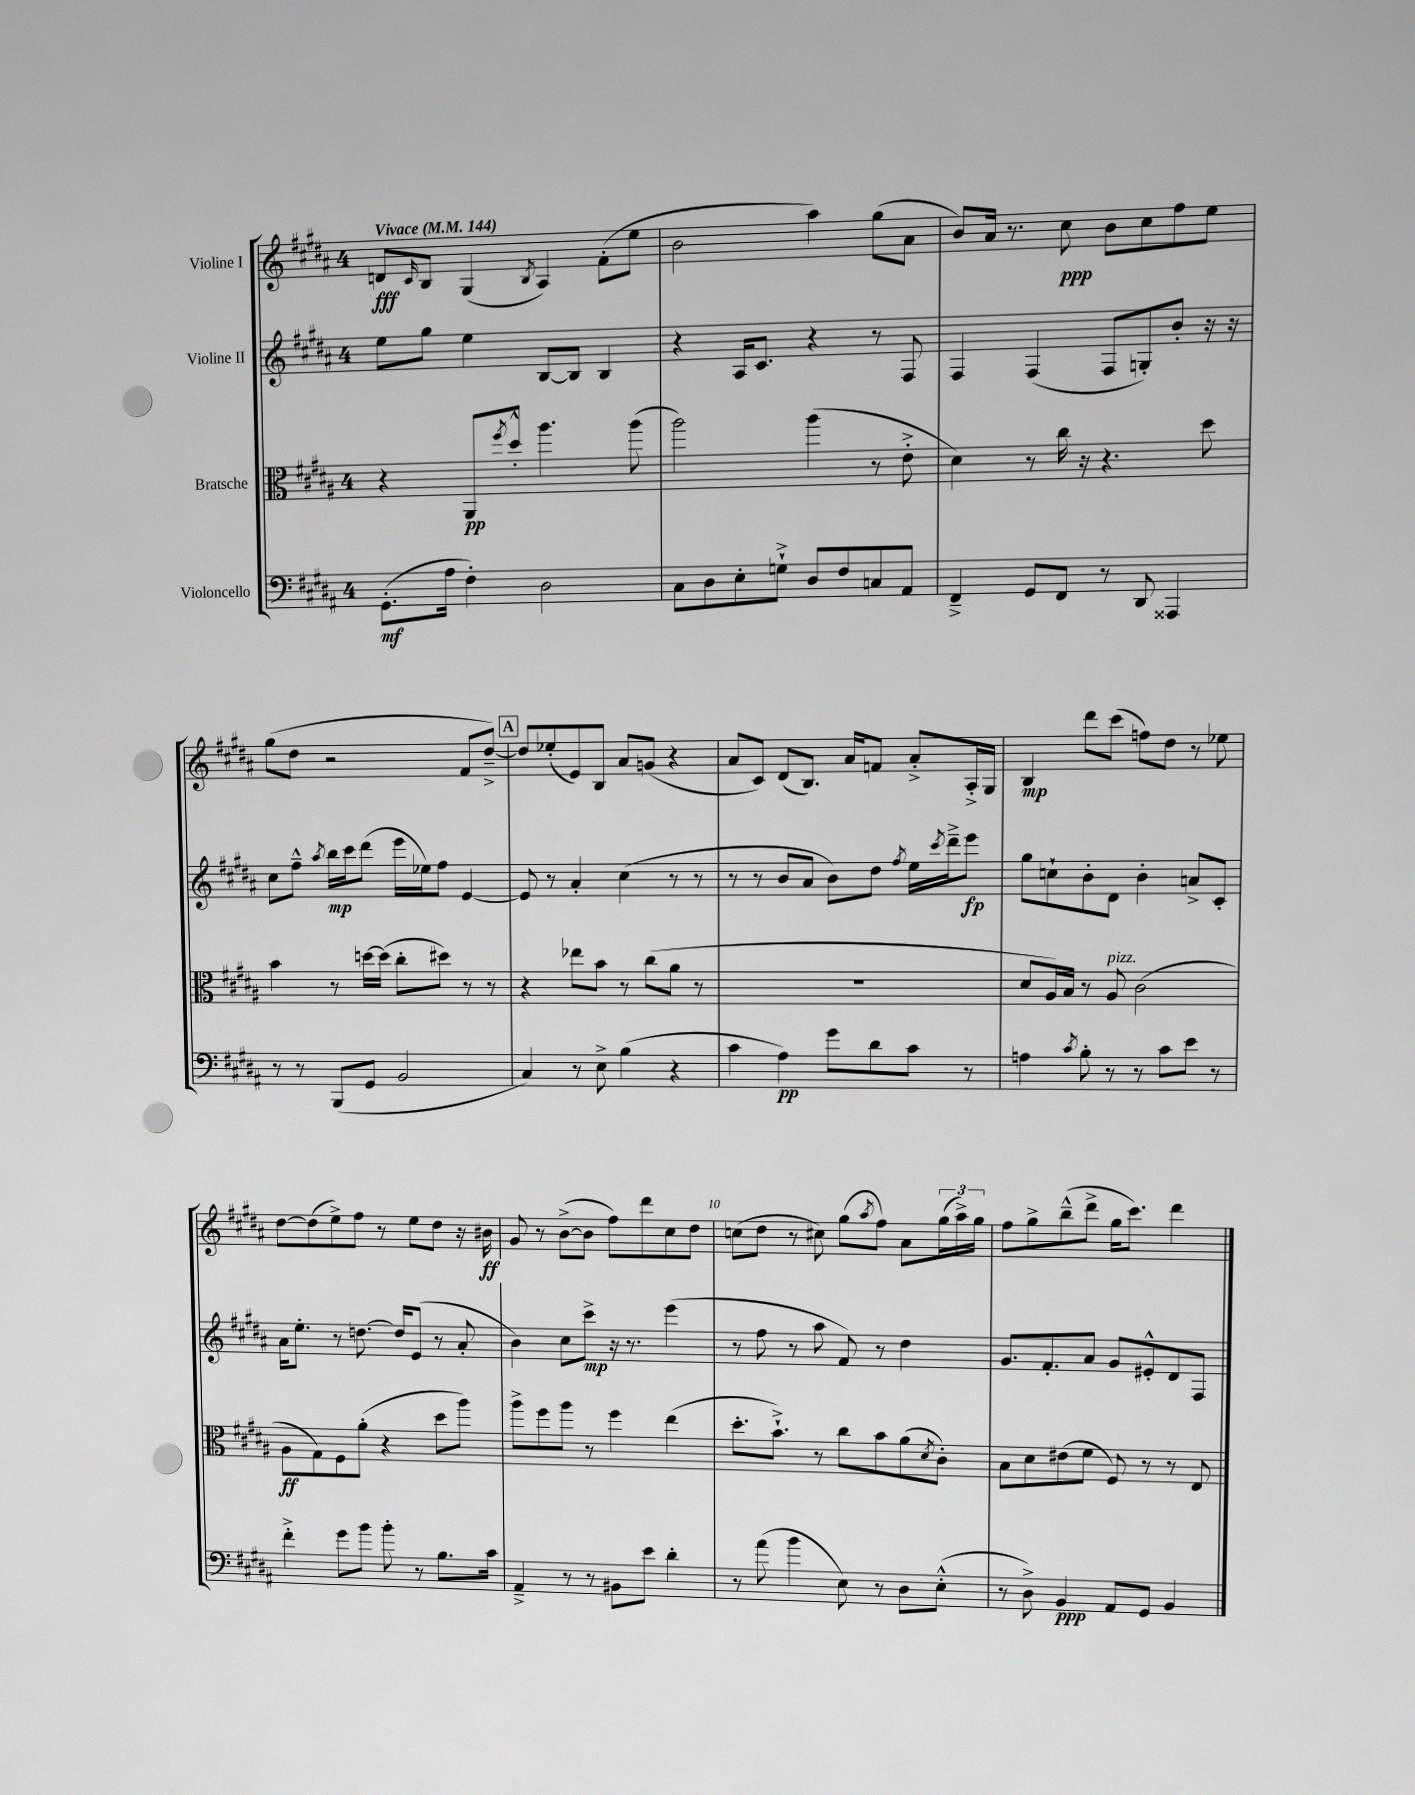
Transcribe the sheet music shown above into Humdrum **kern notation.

**kern	**dynam	**kern	**dynam	**kern	**dynam	**kern	**dynam
*part4	*part4	*part3	*part3	*part2	*part2	*part1	*part1
*staff4	*staff4	*staff3	*staff3	*staff2	*staff2	*staff1	*staff1
*I"Violoncello	*	*I"Bratsche	*	*I"Violine II	*	*I"Violine I	*
*clefF4	*	*clefC3	*	*clefG2	*	*clefG2	*
*k[f#c#g#d#a#]	*	*k[f#c#g#d#a#]	*	*k[f#c#g#d#a#]	*	*k[f#c#g#d#a#]	*
*M4/4	*	*M4/4	*	*M4/4	*	*M4/4	*
*MM144	*	*MM144	*	*MM144	*	*MM144	*
=1	=1	=1	=1	=1	=1	=1	=1
!	!	!	!	!	!	!LO:TX:a:B:t=Vivace	!
(8.GG#'\L	mf	4r	.	8ee\L	.	8dn/L	fff
.	.	.	.	.	.	16qqc#/	.
.	.	.	.	8gg#\J	.	8B/J	.
16A#\Jk	.	.	.	.	.	.	.
4F#'\)	.	8AA#/L	pp	4ee\	.	(4G#/	.
.	.	8qff#/	.	.	.	.	.
.	.	8dd#'^^/J	.	.	.	.	.
.	.	.	.	.	.	8qB/	.
2D#\	.	4.aa#\	.	[8B/L	.	4A#/)	.
.	.	.	.	8B/J]	.	.	.
.	.	.	.	4B/	.	(8f#'\L	.
.	.	(8aa#\	.	.	.	8ee\J	.
=2	=2	=2	=2	=2	=2	=2	=2
8C#\L	.	2aa#\)	.	4r	.	2b\	.
8D#\	.	.	.	.	.	.	.
8E'\	.	.	.	16A#/KL	.	.	.
.	.	.	.	8.c#/J	.	.	.
8Gn`^\J	.	.	.	.	.	.	.
8D#/L	.	(4aa#\	.	4r	.	4aa#\)	.
8F#/	.	.	.	.	.	.	.
8Cn/	.	8r	.	8r	.	(8gg#\L	.
8AA#/J	.	8e'^\	.	8F#/	.	8a#\J	.
=3	=3	=3	=3	=3	=3	=3	=3
4FF#~^/	.	4d#\)	.	4F#/	.	8b/L)	.
.	.	.	.	.	.	16a#/Jk	.
.	.	.	.	.	.	8.r	.
8GG#/L	.	8r	.	(4F#/	.	.	.
8FF#/J	.	16cc#\	.	.	.	8cc#\	ppp
.	.	16r	.	.	.	.	.
8r	.	4.r	.	8F#/L	.	8b\L	.
8DD#/	.	.	.	8Gn'/)	.	8cc#\	.
4AAA##X/	.	.	.	8b'/J	.	8ff#\	.
.	.	8dd#\	.	16r	.	8ee\J	.
.	.	.	.	16r	.	.	.
!!LO:LB:g=z
=4	=4	=4	=4	=4	=4	=4	=4
8r	.	4b\	.	8cc#\L	.	(8gg#\L	.
8r	.	.	.	8ff#~^^\J	.	8dd#\J	.
.	.	.	.	8qaa#/	.	.	.
(8BBB/L	.	8r	.	16bb\LL	mp	2r	.
.	.	.	.	16ccc#\J	.	.	.
8GG#/J	.	[16ddn\LL	.	(8ddd#\J	.	.	.
.	.	(16dd\JJ]	.	.	.	.	.
2BB/	.	8cc#'\L	.	16eee\LL	.	.	.
.	.	.	.	16ee-X\J)	.	.	.
.	.	8dd#X\J)	.	8ff#\J	.	.	.
.	.	8r	.	[4e/	.	8f#/L	.
.	.	8r	.	.	.	[8dd#~^/J)	.
!!LO:REH:place=s1:t=A
=5	=5	=5	=5	=5	=5	=5	=5
4C#/)	.	4r	.	8e/]	.	8dd#/L]	.
.	.	.	.	8r	.	(8ee-X'/	.
8r	.	8ee-X\L	.	4a#'/	.	8e/)	.
8E^\	.	8b\J	.	.	.	8B/J	.
(4B\	.	8r	.	(4cc#\	.	8a#/L	.
.	.	(8cc#\L	.	.	.	(8gn/J	.
4r	.	8a#\J	.	8r	.	4r	.
.	.	8r	.	8r	.	.	.
=6	=6	=6	=6	=6	=6	=6	=6
4c#\	.	1r	.	8r	.	8a#/L	.
.	.	.	.	8r	.	8c#/J)	.
4A#\)	pp	.	.	8b/L	.	(8d#/L	.
.	.	.	.	8a#/J	.	8.B/J)	.
8g#\L	.	.	.	8b\L)	.	.	.
.	.	.	.	.	.	16a#/KL	.
8d#\	.	.	.	8dd#\J	.	8fn/J	.
.	.	.	.	8qff#/	.	.	.
8c#\J	.	.	.	16ee\LL	.	8a#'^/L	.
.	.	.	.	8qccc#/	.	.	.
.	.	.	.	16ddd#~^\J	.	.	.
8r	.	.	.	8eee\J	fp	16A#'^/L	.
.	.	.	.	.	.	16G#/JJ	.
=7	=7	=7	=7	=7	=7	=7	=7
4An\	.	8d#/L	.	8gg#\L	.	4B/	mp
.	.	16A#/L)	.	8ccn`\	.	.	.
.	.	16B/JJ	.	.	.	.	.
8qc#/	.	.	.	.	.	.	.
8B'\	.	8r	.	8b'\	.	8ddd#\L	.
!	!	!LO:TX:a:i:t=pizz.	!	!	!	!	!
8r	.	8A#/	.	8d#\J	.	(8ccc#\J	.
8r	.	(2c#\	.	4b'\	.	8ffn\L)	.
8c#\L	.	.	.	.	.	8dd#\J	.
8e\J	.	.	.	8an^/L	.	8r	.
8r	.	.	.	8c#'/J	.	8ee-X\	.
!!LO:LB:g=z
=8	=8	=8	=8	=8	=8	=8	=8
4f#'^\	.	8A#\L	ff	16a#\KL	.	[8dd#\L	.
.	.	.	.	8.ee'\J	.	.	.
.	.	8G#\)	.	.	.	(8dd#\]	.
8g#\L	.	8F#\	.	8r	.	8ee^\)	.
8b\J	.	(8a#'\J	.	[8.ddn\	.	8ff#\J	.
8b'\	.	4r	.	.	.	8r	.
.	.	.	.	16dd/KL]	.	.	.
8r	.	.	.	(8e/J	.	8ee\L	.
8.B\L	.	8dd#\L	.	8r	.	8dd#\J	.
.	.	8aa#\J)	.	8a#'/	.	16r	.
16c#\Jk	.	.	.	.	.	16b#X\	ff
=9	=9	=9	=9	=9	=9	=9	=9
4AA#~^/	.	8aa#^\L	.	4b\)	.	8g#/	.
.	.	8ff#\	.	.	.	8r	.
8r	.	8aa#\J	.	8cc#\L	.	([8b^\L	.
8r	.	8r	.	8ccc#^\J	mp	8b\J]	.
8BB#X\L	.	4ff#\	.	16r	.	8ff#\L)	.
.	.	.	.	8.r	.	.	.
8e\J	.	.	.	.	.	8ddd#\	.
4d#'\	.	(4ee\	.	(4eee\	.	8cc#\	.
.	.	.	.	.	.	8dd#\J	.
=10	=10	=10	=10	=10	=10	=10	=10
8r	.	8.dd#'\L	.	8r	.	(8ccn\L	.
(8a#\	.	.	.	8ff#\	.	8dd#\J	.
.	.	8.b`^\J)	.	.	.	.	.
4b\	.	.	.	8r	.	8r	.
.	.	8r	.	8aa#\	.	8cc#X\)	.
8E\)	.	8cc#\L	.	8f#/)	.	(8gg#\L	.
.	.	.	.	.	.	8qaa#/	.
8r	.	8b\	.	8r	.	8ff#\J)	.
8D#\L	.	(8a#\	.	4dd#\	.	8a#\L	.
.	.	8qd#/	.	.	.	.	.
(8E'^^\J	.	8c#'\J)	.	.	.	(24gg#\L	.
.	.	.	.	.	.	24aa#^\)	.
.	.	.	.	.	.	24gg#\JJ	.
=11	=11	=11	=11	=11	=11	=11	=11
8r	.	8B\L	.	8.g#/L	.	8ff#\L	.
8D#^\)	.	8d#\	.	.	.	8gg#^\	.
.	.	.	.	8.f#'/	.	.	.
4BB/	ppp	(8e#X\	.	.	.	(8bb~^^\	.
.	.	8f#\J	.	8a#/J	.	8ddd#^\J	.
8AA#/L	.	8F#/)	.	8g#/L	.	16gg#\KL	.
.	.	.	.	.	.	8.ccc#\J)	.
8GG#/J	.	8r	.	8e#X'^^/	.	.	.
4BB/	.	8r	.	8d#/	.	4ddd#\	.
.	.	8E/	.	8F#/J	.	.	.
==	==	==	==	==	==	==	==
*-	*-	*-	*-	*-	*-	*-	*-
